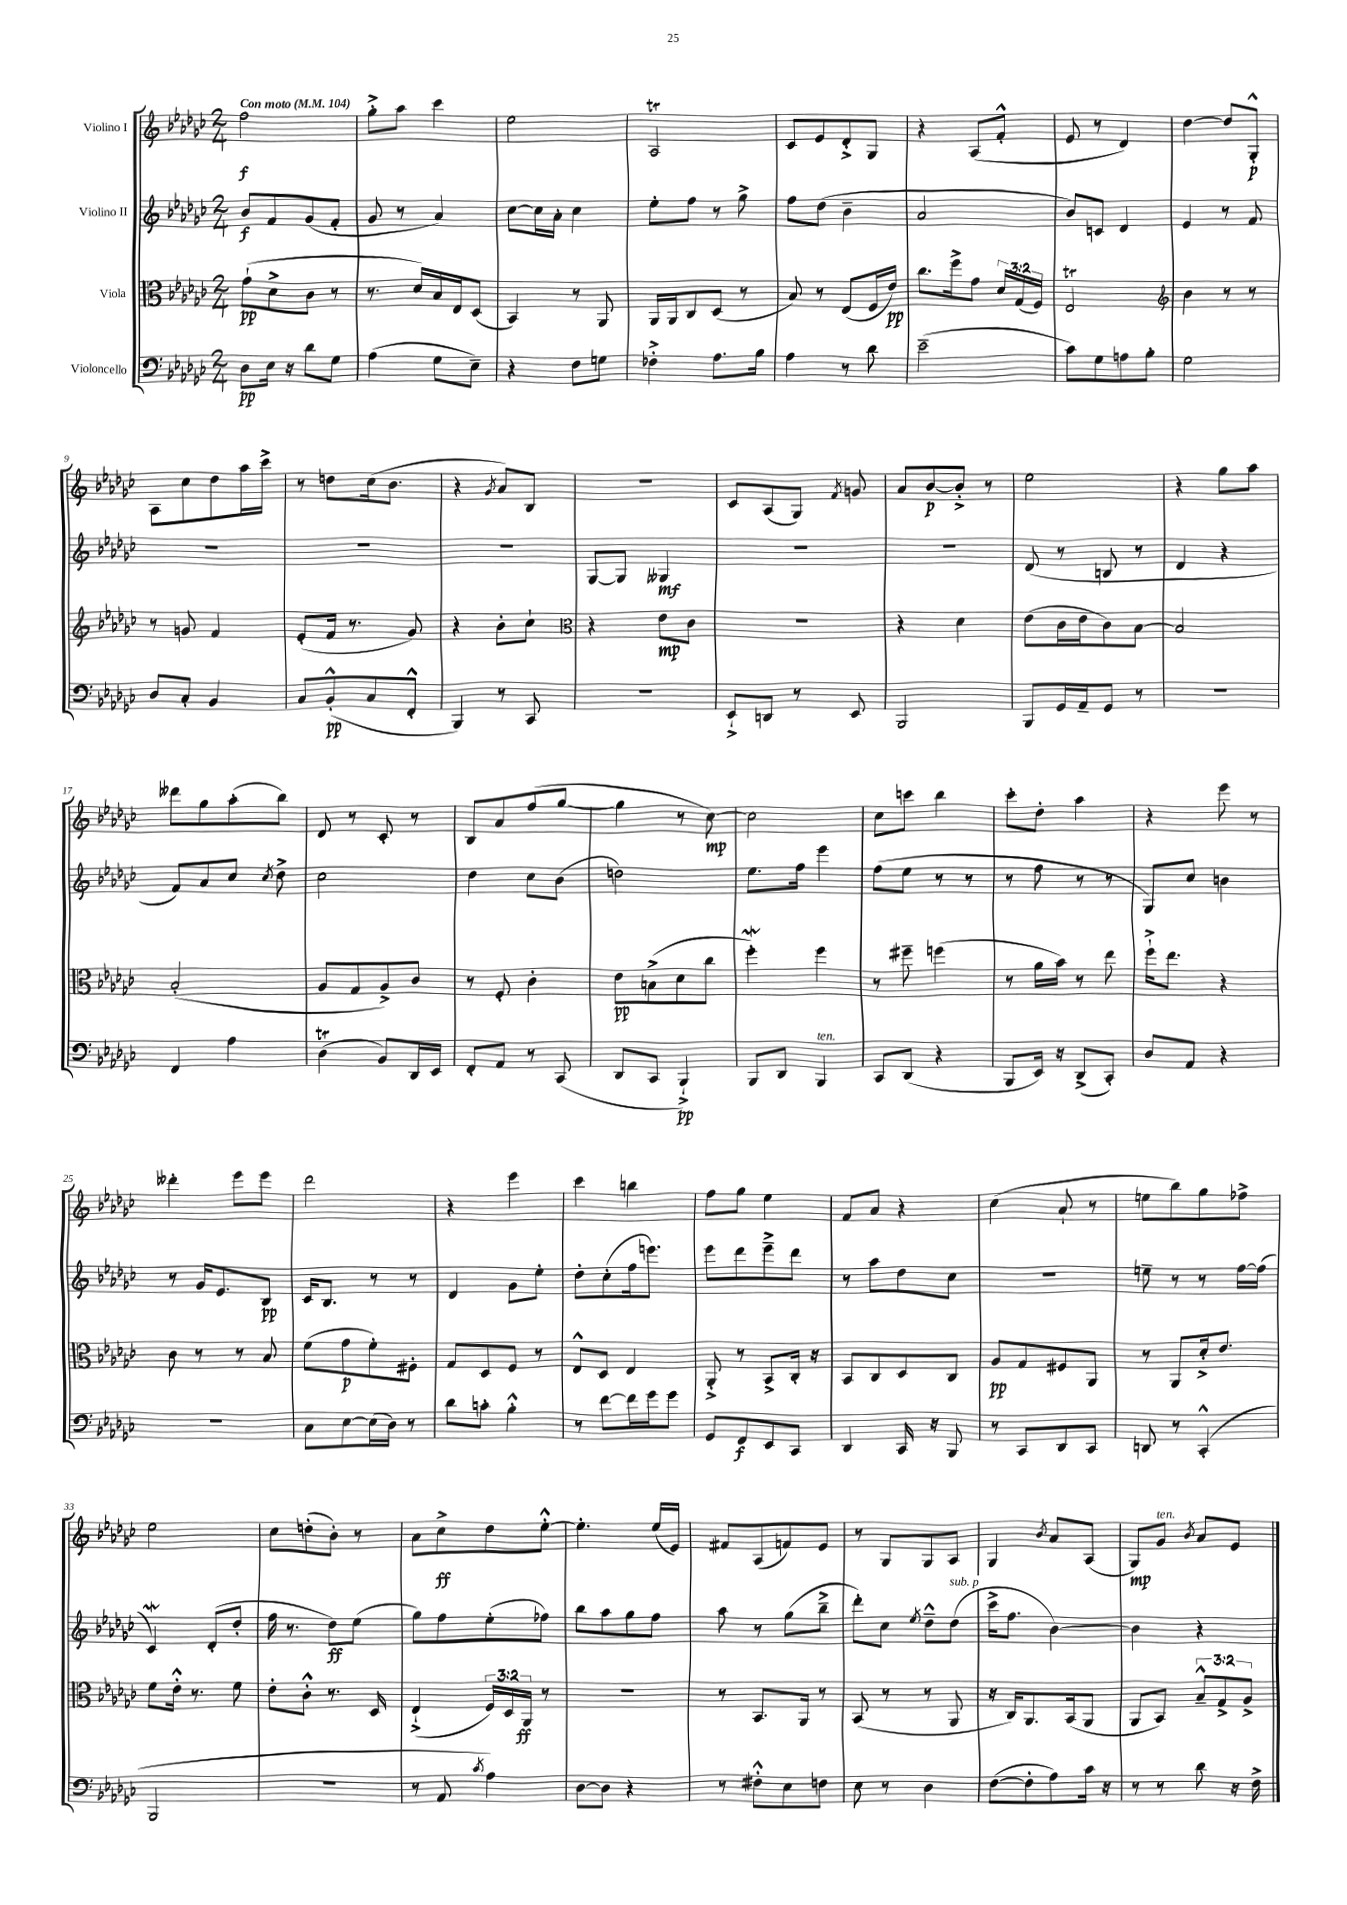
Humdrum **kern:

**kern	**dynam	**kern	**dynam	**kern	**dynam	**kern	**dynam
*part4	*part4	*part3	*part3	*part2	*part2	*part1	*part1
*staff4	*staff4	*staff3	*staff3	*staff2	*staff2	*staff1	*staff1
*I"Violoncello	*	*I"Viola	*	*I"Violino II	*	*I"Violino I	*
*clefF4	*	*clefC3	*	*clefG2	*	*clefG2	*
*k[b-e-a-d-g-c-]	*	*k[b-e-a-d-g-c-]	*	*k[b-e-a-d-g-c-]	*	*k[b-e-a-d-g-c-]	*
*M2/4	*	*M2/4	*	*M2/4	*	*M2/4	*
*MM104	*	*MM104	*	*MM104	*	*MM104	*
=1	=1	=1	=1	=1	=1	=1	=1
!	!	!	!	!	!	!LO:TX:a:B:t=Con moto	!
8D-\L	pp	(8g-`\L	pp	8b-/L	f	2ff\	f
16E-\Jk	.	8d-^\	.	8f/	.	.	.
16r	.	.	.	.	.	.	.
8d-\L	.	8c-\J	.	(8g-/	.	.	.
8G-\J	.	8r	.	8f'/J	.	.	.
=2	=2	=2	=2	=2	=2	=2	=2
(4A-\	.	8.r	.	8g-/	.	8gg-'^\L	.
.	.	.	.	8r	.	8aa-\J	.
.	.	16d-/LL)	.	.	.	.	.
8G-\L	.	16B-/	.	4a-/)	.	4ccc-\	.
.	.	16E-/J	.	.	.	.	.
8E-~\J)	.	(8D-/J	.	.	.	.	.
=3	=3	=3	=3	=3	=3	=3	=3
4r	.	4BB-/)	.	[8cc-\L	.	2ee-\	.
.	.	.	.	16cc-\L]	.	.	.
.	.	.	.	16a-'\JJ	.	.	.
8F\L	.	8r	.	4cc-\	.	.	.
8Gn\J	.	8AA-/	.	.	.	.	.
=4	=4	=4	=4	=4	=4	=4	=4
4F-X'^\	.	16AA-/LL	.	8ee-'\L	.	2A-T/	.
.	.	16AA-/J	.	.	.	.	.
.	.	8C-/	.	8ff\J	.	.	.
8.A-\L	.	(8D-/J	.	8r	.	.	.
.	.	8r	.	8gg-^\	.	.	.
16B-\Jk	.	.	.	.	.	.	.
=5	=5	=5	=5	=5	=5	=5	=5
4A-\	.	8B-/)	.	8ff\L	.	8c-/L	.
.	.	8r	.	(8dd-\J	.	8e-/	.
8r	.	(8E-/L	.	4b-~\	.	8d-'^/	.
8d-\	.	16F/L	.	.	.	8G-/J	.
.	.	16e-/JJ)	pp	.	.	.	.
=6	=6	=6	=6	=6	=6	=6	=6
(2e-~\	.	8.cc-\L	.	2a-/	.	4r	.
.	.	16ff^\k	.	.	.	.	.
.	.	8g-\J	.	.	.	(8A-/L	.
.	.	24d-/LL	.	.	.	8f'^^/J	.
.	.	(24G-/	.	.	.	.	.
.	.	24F/JJ)	.	.	.	.	.
=7	=7	=7	=7	=7	=7	=7	=7
8c-\L)	.	2E-T/	.	8b-/L)	.	8e-/	.
8G-\	.	.	.	8cn/J	.	8r	.
8An\	.	.	.	4d-/	.	4d-/)	.
8B-'\J	.	.	.	.	.	.	.
=8	=8	=8	=8	=8	=8	=8	=8
*	*	*clefG2	*	*	*	*	*
2G-\	.	4b-\	.	4e-/	.	[4dd-\	.
.	.	8r	.	8r	.	8dd-/L]	.
.	.	8r	.	8f/	.	8G-'^^/J	p
!!LO:LB:g=z
=9	=9	=9	=9	=9	=9	=9	=9
8D-/L	.	8r	.	2r	.	8A-\L	.
8C-'/J	.	8gn/	.	.	.	8cc-\	.
4BB-/	.	4f/	.	.	.	8dd-\	.
.	.	.	.	.	.	16aa-\L	.
.	.	.	.	.	.	16ccc-^\JJ	.
=10	=10	=10	=10	=10	=10	=10	=10
8C-/L	.	(8e-'/L	.	2r	.	8r	.
(8BB-'^^/	pp	16f/Jk	.	.	.	8ddn\L	.
.	.	8.r	.	.	.	.	.
8C-/	.	.	.	.	.	(16cc-\k	.
.	.	.	.	.	.	8.b-\J	.
8FF'^^/J	.	8g-/)	.	.	.	.	.
=11	=11	=11	=11	=11	=11	=11	=11
4BBB-/)	.	4r	.	2r	.	4r	.
.	.	.	.	.	.	8qg-/	.
8r	.	8b-'\L	.	.	.	8a-/L)	.
8CC-/	.	8cc-`\J	.	.	.	8B-/J	.
=12	=12	=12	=12	=12	=12	=12	=12
*	*	*clefC3	*	*	*	*	*
2r	.	4r	.	[8G-/L	.	2r	.
.	.	.	.	8G-/J]	.	.	.
.	.	8e-\L	mp	4G--X/	mf	.	.
.	.	8c-\J	.	.	.	.	.
=13	=13	=13	=13	=13	=13	=13	=13
8EE-`^/L	.	2r	.	2r	.	8c-/L	.
8DDn/J	.	.	.	.	.	(8A-/	.
8r	.	.	.	.	.	8G-/J)	.
.	.	.	.	.	.	8qf/	.
8EE-/	.	.	.	.	.	8gn/	.
=14	=14	=14	=14	=14	=14	=14	=14
2BBB-/	.	4r	.	2r	.	8a-/L	.
.	.	.	.	.	.	[8b-/	p
.	.	4d-\	.	.	.	8b-'^/J]	.
.	.	.	.	.	.	8r	.
=15	=15	=15	=15	=15	=15	=15	=15
8BBB-/L	.	(8e-\L	.	(8d-/	.	2ee-\	.
16GG-/L	.	16c-\L	.	8r	.	.	.
16AA-~/J	.	16e-\J	.	.	.	.	.
8GG-/J	.	8c-\)	.	8Bn/	.	.	.
8r	.	[8B-\J	.	8r	.	.	.
=16	=16	=16	=16	=16	=16	=16	=16
2r	.	2B-/]	.	4d-/	.	4r	.
.	.	.	.	4r	.	8gg-\L	.
.	.	.	.	.	.	8aa-\J	.
!!LO:LB:g=z
=17	=17	=17	=17	=17	=17	=17	=17
4FF/	.	(2B-'/	.	8f/L)	.	8ddd--X\L	.
.	.	.	.	8a-/	.	8gg-\	.
4A-\	.	.	.	8cc-/J	.	(8aa-'\	.
.	.	.	.	8qcc-/	.	.	.
.	.	.	.	8dd-^\	.	8bb-\J)	.
=18	=18	=18	=18	=18	=18	=18	=18
(4D-T\	.	8A-/L	.	2cc-\	.	8d-/	.
.	.	8G-/	.	.	.	8r	.
8BB-/L)	.	8A-^/)	.	.	.	8c-'/	.
16DD-/L	.	8c-/J	.	.	.	8r	.
16EE-/JJ	.	.	.	.	.	.	.
=19	=19	=19	=19	=19	=19	=19	=19
8FF'/L	.	8r	.	4dd-\	.	8B-/L	.
8AA-/J	.	8F'/	.	.	.	8a-/	.
8r	.	4c-'\	.	8cc-\L	.	(8ff/	.
(8CC-/	.	.	.	(8b-\J	.	[8gg-/J	.
=20	=20	=20	=20	=20	=20	=20	=20
8DD-/L	.	8e-\L	pp	2ddn\)	.	4gg-\]	.
8CC-/J	.	(8Bn^\	.	.	.	.	.
4BBB-`^/)	pp	8d-\	.	.	.	8r	.
.	.	8cc-\J	.	.	.	[8cc-\)	mp
=21	=21	=21	=21	=21	=21	=21	=21
8BBB-/L	.	4ffW'\)	.	8.ee-\L	.	2cc-\]	.
8DD-/J	.	.	.	.	.	.	.
.	.	.	.	16ff\Jk	.	.	.
!LO:TX:a:i:t=ten.	!	!	!	!	!	!	!
4BBB-/	.	4ff\	.	4eee-\	.	.	.
=22	=22	=22	=22	=22	=22	=22	=22
8CC-/L	.	8r	.	(8ff\L	.	8cc-\L	.
(8DD-/J	.	8ff#X~\	.	8ee-\J	.	8cccn\J	.
4r	.	(4ffn\	.	8r	.	4bb-\	.
.	.	.	.	8r	.	.	.
=23	=23	=23	=23	=23	=23	=23	=23
8BBB-/L	.	8r	.	8r	.	8ccc-'\L	.
16EE-/Jk)	.	16a-\LL	.	8ff\	.	8dd-'\J	.
16r	.	16b-\JJ)	.	.	.	.	.
(8DD-^/L	.	8r	.	8r	.	4aa-\	.
8CC-'/J)	.	8ee-\	.	8r	.	.	.
=24	=24	=24	=24	=24	=24	=24	=24
8D-/L	.	16ff`^\KL	.	8G-/L)	.	4r	.
.	.	8.ee-\J	.	.	.	.	.
8AA-/J	.	.	.	8cc-/J	.	.	.
4r	.	4r	.	4bn\	.	8eee-\	.
.	.	.	.	.	.	8r	.
!!LO:LB:g=z
=25	=25	=25	=25	=25	=25	=25	=25
2r	.	8c-\	.	8r	.	4ddd--X'\	.
.	.	8r	.	16g-/KL	.	.	.
.	.	.	.	8.e-/	.	.	.
.	.	8r	.	.	.	8eee-\L	.
.	.	8B-/	.	8B-/J	pp	8eee-\J	.
=26	=26	=26	=26	=26	=26	=26	=26
8C-\L	.	(8f\L	.	16c-/KL	.	2ddd-\	.
.	.	.	.	8.B-/J	.	.	.
[8E-\	.	8g-\	p	.	.	.	.
(16E-\L]	.	8f'\)	.	8r	.	.	.
16D-\JJ)	.	.	.	.	.	.	.
8r	.	8F#X'\J	.	8r	.	.	.
=27	=27	=27	=27	=27	=27	=27	=27
8d-\L	.	8G-/L	.	4d-/	.	4r	.
8cn'\J	.	8D-/	.	.	.	.	.
4B-'^^\	.	8F/J	.	8g-\L	.	4eee-\	.
.	.	8r	.	8ee-'\J	.	.	.
=28	=28	=28	=28	=28	=28	=28	=28
8r	.	8E-^^/L	.	8dd-'\L	.	4ccc-\	.
[8f\L	.	8D-/J	.	(8cc-'\	.	.	.
16f\L]	.	4E-/	.	16ff\k	.	4bbn\	.
16g-\J	.	.	.	8.eeen\J)	.	.	.
8g-\J	.	.	.	.	.	.	.
=29	=29	=29	=29	=29	=29	=29	=29
8GG-/L	.	8AA-'^/	.	8eee-\L	.	8ff\L	.
8FF/	f	8r	.	8ddd-\	.	8gg-\J	.
8EE-/	.	8BB-^/L	.	8eee-~^\	.	4ee-\	.
8CC-/J	.	16C-'/Jk	.	8ddd-\J	.	.	.
.	.	16r	.	.	.	.	.
=30	=30	=30	=30	=30	=30	=30	=30
4DD-/	.	8BB-/L	.	8r	.	8f/L	.
.	.	8C-/	.	8aa-\L	.	8a-/J	.
16CC-/	.	8D-/	.	8dd-\	.	4r	.
16r	.	.	.	.	.	.	.
8BBB-/	.	8C-/J	.	8cc-\J	.	.	.
=31	=31	=31	=31	=31	=31	=31	=31
8r	.	8A-/L	pp	2r	.	(4cc-\	.
8CC-/L	.	8G-/	.	.	.	.	.
8DD-/	.	8F#X/	.	.	.	8a-`/	.
8CC-/J	.	8AA-/J	.	.	.	8r	.
=32	=32	=32	=32	=32	=32	=32	=32
8DDn/	.	8r	.	8een~\	.	8een\L	.
8r	.	8AA-/L	.	8r	.	8bb-\)	.
(4CC-'^^/	.	16d-'^/k	.	8r	.	8gg-\	.
.	.	8.e-/J	.	.	.	.	.
.	.	.	.	[16ff\LL	.	8ff-X^\J	.
.	.	.	.	(16ff\JJ]	.	.	.
!!LO:LB:g=z
=33	=33	=33	=33	=33	=33	=33	=33
2BBB-/	.	8f\L	.	4c-w/)	.	2ee-\	.
.	.	16e-'^^\Jk	.	.	.	.	.
.	.	8.r	.	.	.	.	.
.	.	.	.	(8d-'/L	.	.	.
.	.	8f\	.	8dd-'/J	.	.	.
=34	=34	=34	=34	=34	=34	=34	=34
2r	.	8e-'\L	.	16ff\	.	8cc-\L	.
.	.	.	.	8.r	.	.	.
.	.	8c-'^^\J	.	.	.	(8ddn'\	.
.	.	8.r	.	8dd-\L)	ff	8b-'\J)	.
.	.	.	.	(8ee-\J	.	8r	.
.	.	16D-/	.	.	.	.	.
=35	=35	=35	=35	=35	=35	=35	=35
8r	.	(4E-`^/	.	8gg-\L)	.	8a-\L	.
8AA-/	.	.	.	8ff\	.	8cc-^\	ff
8qc-/	.	.	.	.	.	.	.
4A-\)	.	24F/LL)	.	(8ee-'\	.	8dd-\	.
.	.	24D-/	.	.	.	.	.
.	.	24AA-/JJ	ff	.	.	.	.
.	.	8r	.	8ff-X\J)	.	[8ee-'^^\J	.
=36	=36	=36	=36	=36	=36	=36	=36
[8D-\L	.	2r	.	8bb-\L	.	4.ee-'\]	.
8D-\J]	.	.	.	8aa-\	.	.	.
4r	.	.	.	8gg-\	.	.	.
.	.	.	.	8ff\J	.	(16ee-/LL	.
.	.	.	.	.	.	16e-/JJ)	.
=37	=37	=37	=37	=37	=37	=37	=37
8r	.	8r	.	8aa-\	.	8f#X/L	.
8F#X'^^\L	.	8.BB-/L	.	8r	.	(8A-/	.
8E-\	.	.	.	(8gg-\L	.	8fn/)	.
.	.	16AA-/Jk	.	.	.	.	.
8Fn\J	.	8r	.	8bb-~^\J	.	8e-/J	.
=38	=38	=38	=38	=38	=38	=38	=38
8E-\	.	(8BB-/	.	8ddd-'\L)	.	8r	.
8r	.	8r	.	8cc-\J	.	8G-/L	.
.	.	.	.	8qee-/	.	.	.
4D-\	.	8r	.	8dd-~^^\L	.	8G-/	.
!	!	!	!	!LO:TX:a:i:t=sub. p	!	!	!
.	.	8AA-/	.	(8dd-\J	.	8A-/J	.
=39	=39	=39	=39	=39	=39	=39	=39
([8F\L	.	16r	.	16ccc-^\KL	.	4G-/	.
.	.	16C-/KL)	.	8.ff\J	.	.	.
8F'\]	.	8.AA-/	.	.	.	.	.
.	.	.	.	.	.	8qb-/	.
8A-\)	.	.	.	[4b-\)	.	8a-/L	.
.	.	(16BB-/k	.	.	.	.	.
16c-\Jk	.	8AA-/J	.	.	.	(8A-/J	.
16r	.	.	.	.	.	.	.
=40	=40	=40	=40	=40	=40	=40	=40
8r	.	8AA-/L	.	4b-\]	.	8G-/L)	mp
!	!	!	!	!	!	!LO:TX:a:i:t=ten.	!
8r	.	8BB-/J)	.	.	.	8g-/J	.
.	.	.	.	.	.	8qb-/	.
8d-\	.	12B-~^^/L	.	4r	.	8a-/L	.
.	.	12G-^/	.	.	.	.	.
16r	.	.	.	.	.	8e-/J	.
.	.	12A-^/J	.	.	.	.	.
16F^\	.	.	.	.	.	.	.
==	==	==	==	==	==	==	==
*-	*-	*-	*-	*-	*-	*-	*-
